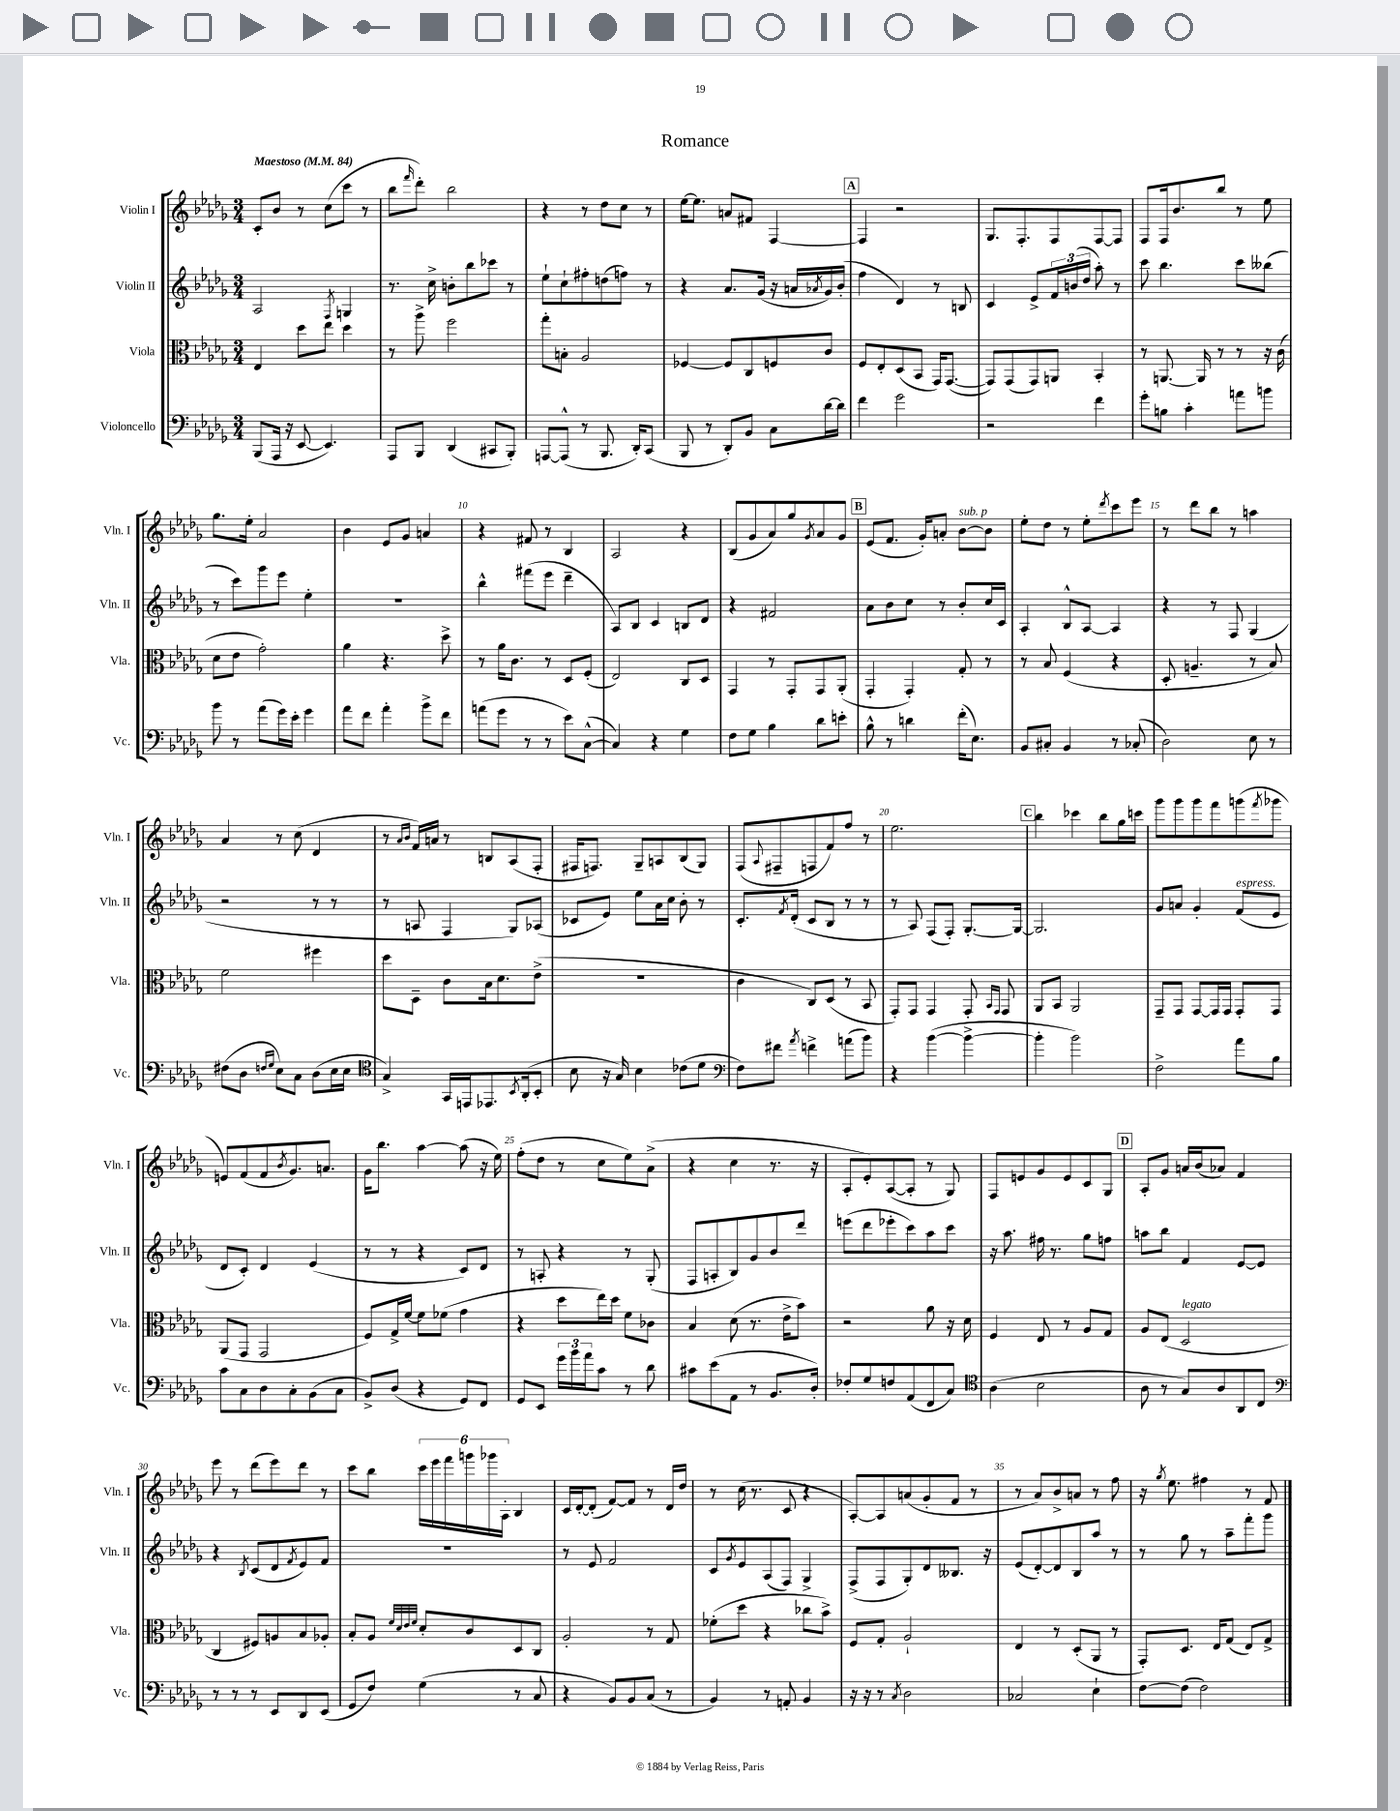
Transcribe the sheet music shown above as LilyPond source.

\header { title = "Romance" }
<<
\new StaffGroup <<
\new Staff = "s0" \with { instrumentName = "Violin I" shortInstrumentName = "Vln. I" } {
    \clef treble \key des \major \numericTimeSignature \time 3/4 \tempo "Maestoso" 4 = 84
    c'8-. bes'8 r8 c''8( c'''8 r8 |
    bes''8 \grace { f'''16 } des'''8-.) bes''2 |
    r4 r8 des''8 c''8 r8 |
    ees''16~ ees''8. a'8 fis'8 f4~ |
    \mark \markup { \box "A" } f4 r2 |
    ges8. f8.-. f8 f8~ f8 |
    f8 f16 bes'8. bes''8 r8 ees''8 |
    ges''8. ees''16-. aes'2 |
    bes'4 ees'8 ges'8 a'4 |
    r4 fis'8 r8 bes4 |
    aes2 r4 |
    bes8( ges'8 aes'8) ges''8 \acciaccatura { ges'8 } aes'8 ges'8 |
    \mark \markup { \box "B" } ees'8( f'8. ges'16-.) a'8-. bes'8~^\markup { \italic "sub. p" } bes'8 |
    ees''8-. des''8 r8 ees''8-. \acciaccatura { des'''8 } c'''8 ees'''8 |
    r8 des'''8 bes''8 r8 a''4 |
    aes'4 r8 c''8( des'4 |
    r8 \grace { aes'16 bes'16 } f'16) a'16 r8 b8 aes8( f8-. |
    fis16 f8.) ges8-- a8 bes8( ges8) |
    f8( \appoggiatura { aes8 } fis8-- f8 f'8) f''8 r8 |
    ees''2. |
    \mark \markup { \box "C" } bes''4 ces'''4 bes''8 ges''16 c'''16 |
    ges'''8 ges'''8 ges'''8 f'''8 g'''8( \acciaccatura { f'''8 } ges'''8 |
    e'8) f'8( f'8 \acciaccatura { bes'8 } ges'8.) a'8. |
    ges'16 bes''8. aes''4~ aes''8( r16 ees''16) |
    f''8-.( des''8 r8 c''8 ees''8) aes'8->( |
    r4 c''4 r8. r16 |
    aes8-. ees'8-.) aes8~( aes8-. r8 ges8) |
    f8 e'8 ges'8 e'8 c'8 ges8 |
    \mark \markup { \box "D" } aes8-. ges'8 a'16 bes'16( aes'8) f'4 |
    ees'''8 r8 des'''8( ees'''8) des'''8 r8 |
    c'''8 bes''8 \tuplet 6/4 { c'''16 ees'''16 f'''16 g'''16 ges'''16 aes16-. } bes4 |
    c'16 des'16~-. des'8-.( f'8~) f'8 r8 des'16 des''16 |
    r8 c''16( r8. c'8 r4 |
    aes8~-.) aes8 a'8( ges'8-. f'8 r8 |
    r8 aes'8) bes'8-> a'8 r8 f''8 |
    r16 \acciaccatura { ges''8 } ees''8. fis''4 r8 f'8 \bar "|." |
}
\new Staff = "s1" \with { instrumentName = "Violin II" shortInstrumentName = "Vln. II" } {
    \clef treble \key des \major \numericTimeSignature \time 3/4
    aes2 \acciaccatura { f8 } g4 |
    r8. c''16-> b'8-. bes''8 ces'''8 r8 |
    ees''8-! c''8-! fis''8-. d''8( f''8) r8 |
    r4 aes'8. ges'16( r16 a'16 \acciaccatura { aes'8 } ges'16) bes'16-.( |
    \mark \markup { \box "A" } f''4 des'4) r8 b8 |
    c'4 ees'8-> \tuplet 3/2 { f'16 b'16( des''16 } aes''8-.) r8 |
    c'''8 bes''4. c'''8 beses''8( |
    r8 c'''8) ges'''8 ees'''8 ees''4-. |
    R2. |
    bes''4-^ fis'''8( ees'''8 des'''4-- |
    aes8) bes8 c'4 b8 des'8 |
    r4 fis'2 |
    \mark \markup { \box "B" } aes'8 bes'8 c''8 r8 bes'8-. c''16 c'16 |
    aes4-. bes8-^ aes8~ aes4 |
    r4 r8 f8 ges4( |
    r2 r8 r8 |
    r8 a8 f4 ges8) aes8( |
    ces'8 ees'8) ees''8 aes'16 c''16 bes'8-. r8 |
    c'8.-. \acciaccatura { f'8 } des'16-.( c'8 bes8 r8 r8 |
    r8 aes8) f8( f8-.) ges8.~-. ges16~ |
    \mark \markup { \box "C" } ges2. |
    ges'8 a'8 ges'4-. f'8^\markup { \italic "espress." }( ees'8 |
    des'8 c'8-.) des'4 ees'4( |
    r8 r8 r4 c'8) des'8 |
    r8 a8-. r4 r8 ges8-.( |
    f8 a8-. bes8) ges'8 bes'8 des'''8 |
    e'''8( des'''8 ees'''8-. c'''8) aes''8 c'''8 |
    r16 aes''8. fis''16 r8. ges''8 f''8 |
    \mark \markup { \box "D" } a''8 bes''8 f'4 ees'8~ ees'8 |
    r4 \acciaccatura { bes8 } c'8( des'8 \acciaccatura { f'8 } ees'8) f'8 |
    R2. |
    r8 ees'8 f'2 |
    c'8 \acciaccatura { ges'8 } ees'8 aes8( f8) ges4-> |
    f8->( f8 ges8-.) des'8 beses8. r16 |
    ees'8( des'8~-.) des'8 bes8 aes''8 r8 |
    r8 ges''8 r8 aes''8-- f'''8-. ges'''8 \bar "|." |
}
\new Staff = "s2" \with { instrumentName = "Viola" shortInstrumentName = "Vla." } {
    \clef alto \key des \major \numericTimeSignature \time 3/4
    ees4 des''8 ees''8 des''4 |
    r8 aes''8-> f''2 |
    ges''8-. b8-. aes2 |
    fes4~ fes8 c8 f8 c'8 |
    \mark \markup { \box "A" } f8 ees8-. des8( bes,8 ges,16) ges,8.~( |
    ges,8) ges,8( ges,8) a,8 bes,4-. |
    r8 a,8.~ a,16 r8 r8 r16 c'16( |
    des'8 ees'8 ges'2-.) |
    aes'4 r4. des''8-> |
    r8 aes'16 c'8. r8 des8 f8-.( |
    ees2) c8 des8 |
    ges,4 r8 ges,8-. ges,8 aes,8-.( |
    \mark \markup { \box "B" } ges,4-. ges,4-.) ges8-. r8 |
    r8 bes8 f4( r4 |
    des8-. a4.-- r8 bes8) |
    f'2 fis''4 |
    des''8 des8-- c'8 bes16 des'8. ees'8->( |
    R2. |
    c'4 c8) des8( r8 bes,8 |
    ges,8-.) ges,8 ges,4 ges,8-. \grace { bes,16 ges,16 } ges,8 |
    \mark \markup { \box "C" } aes,8 bes,8 aes,2 |
    ges,8-- ges,8 ges,8~ ges,16 ges,16 ges,8-. ges,8 |
    aes,8( ges,8 ges,2 |
    f8) ges16-> f'16~ f'8 fes'8( ges'4 |
    r4 des''8 ees''16) des''16 f'8 ces'8 |
    bes4 des'8( r8. ees'16-> bes'8) |
    r2 aes'8 r16 des'16 |
    f4 ees8 r8 aes8 ges8 |
    \mark \markup { \box "D" } aes8 ees8( des2^\markup { \italic "legato" } |
    c4 fis8) a8 bes8 aes8-. |
    bes8-. aes8 \grace { f'32 des'32 ees'32 f'32 } des'8-. c'8 des8 c8 |
    aes2-. r8 ges8 |
    fes'8-.( des''8 r4 ces''8 bes'8->) |
    f8 ges8-. aes2-! |
    ees4 r8 des8-.( aes,8 r8 |
    ges,8-.) des8. ees16 ges8( ees8) ges8-> \bar "|." |
}
\new Staff = "s3" \with { instrumentName = "Violoncello" shortInstrumentName = "Vc." } {
    \clef bass \key des \major \numericTimeSignature \time 3/4
    bes,,8( aes,,16 r16 ees,8~ ees,4.) |
    aes,,8 bes,,8 des,4( cis,8 bes,,8-.) |
    a,,8~ a,,8-^( r8 bes,,8. des,16-.) c,8( |
    bes,,8 r8 des,8-.) bes,8 c8 des'16~ des'16 |
    \mark \markup { \box "A" } f'4 ges'2 |
    r2 f'4 |
    ges'8-. b8 c'4-. a'8 b'8 |
    bes'8 r8 aes'8( ges'16) ees'16-. ges'4 |
    aes'8 f'8 aes'4-. bes'8-> f'8 |
    a'8( ges'8 r8 r8 ees'8) c8~-^( |
    c4) r4 ges4 |
    f8 ges8 bes4 des'8 e'8-. |
    \mark \markup { \box "B" } bes8-^ r8 d'4 f'16-.( ees8.) |
    bes,8 cis8-. bes,4 r8 ces8-.( |
    des2) ees8 r8 |
    fis8( des8 \grace { f16 ges16 } ees8) c8 des8( ees16 ees16 |
    \clef tenor ges4->) ges,16 e,16 ees,8. \acciaccatura { bes,8 } aes,16-.( bes,8-. |
    bes8 r16 ges16) bes4 ces'8( des'8 |
    \clef bass f8) fis'8 \acciaccatura { aes'8 } f'4-> a'8( bes'8) |
    r4 bes'4~( bes'4~-> |
    \mark \markup { \box "C" } bes'4-. bes'2) |
    f2-> aes'8 bes8 |
    c'8 c8 des8 c8-. bes,8( c8 |
    bes,8->) des8( r4 ges,8) f,8 |
    ges,8 ees,8 \tuplet 3/2 { ges'16 bes'16 aes'16 } c'8 r8 des'8 |
    cis'8 ees'8( aes,8 r8 bes,8. des16-.) |
    fes8-. ges8 f8 aes,8( f,8 c8) |
    \clef tenor aes4( bes2 |
    \mark \markup { \box "D" } aes8 r8 ges8) aes8 aes,8 c8 |
    \clef bass r8 r8 r8 ees,8 des,8 ees,8( |
    ges,8 f8) ges4( r8 c8 |
    r4 bes,8) bes,8 c8( r8 |
    bes,4) r8 a,8-. bes,4 |
    r16 r16 r8 \acciaccatura { c8 } des2 |
    ces2 ees4-! |
    f8~ f8( f2) \bar "|." |
}
>>
>>
\layout { \context { \Score \override BarNumber.break-visibility = ##(#f #t #t) barNumberVisibility = #(every-nth-bar-number-visible 5) } }
